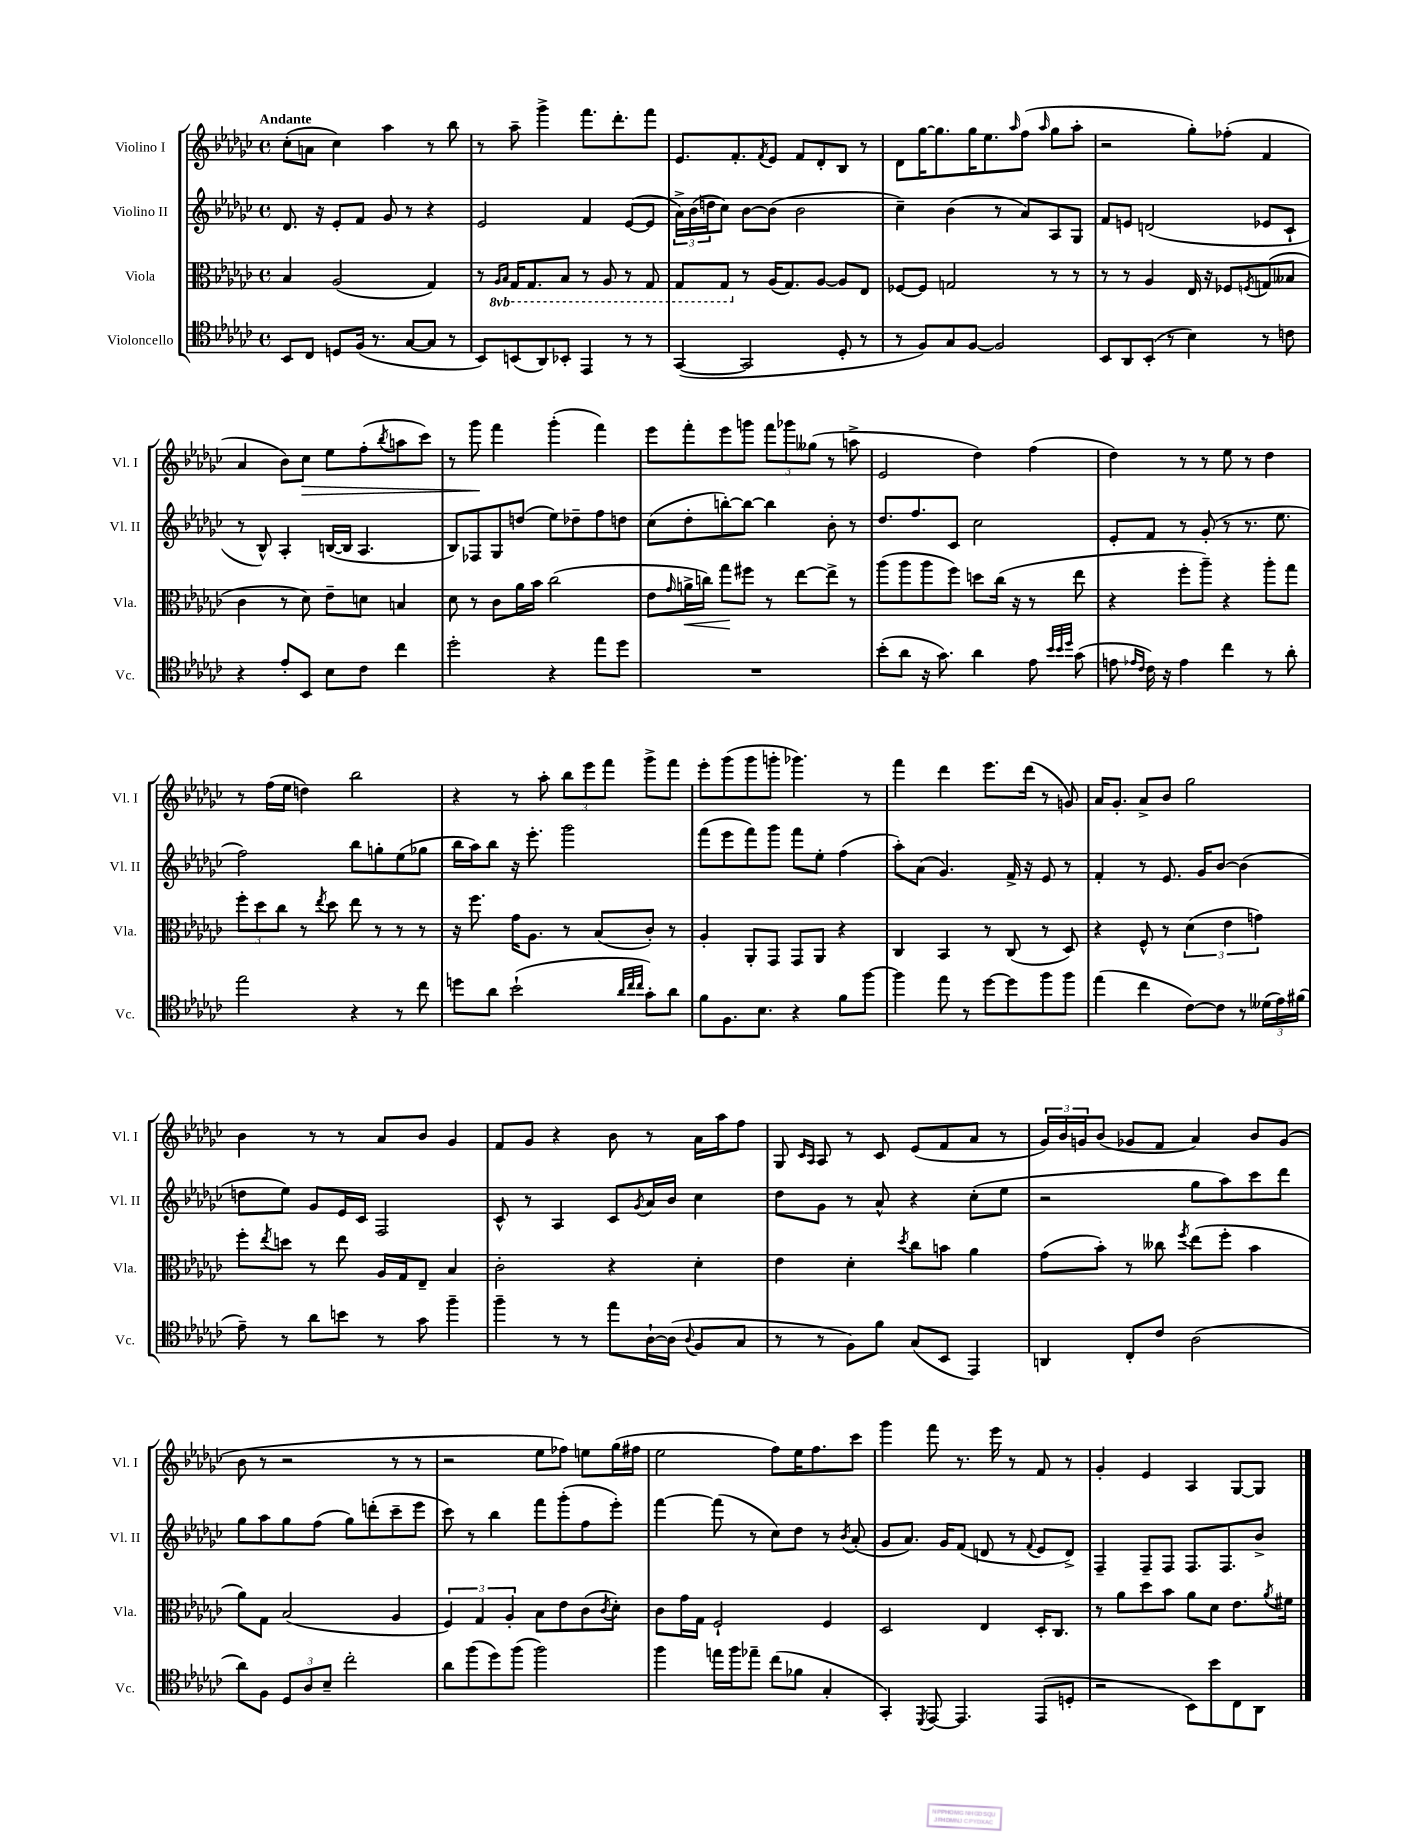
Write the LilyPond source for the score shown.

<<
\new StaffGroup <<
\new Staff = "s0" \with { instrumentName = "Violino I" shortInstrumentName = "Vl. I" } {
    \clef treble \key ges \major \defaultTimeSignature \time 4/4 \tempo "Andante"
    ces''8-.( a'8 ces''4) aes''4 r8 bes''8 |
    r8 aes''8-- ges'''4-> f'''8. des'''8.-. f'''8 |
    ees'8. f'8.-. \acciaccatura { f'8 } ees'8 f'8 des'8-. bes8 r8 |
    des'8 ges''16~ ges''8. ges''16 ees''8. \grace { aes''16 } f''8( \grace { aes''16 } ges''8 aes''8-. |
    r2 ges''8-.) fes''8-.( f'4 |
    aes'4 bes'8) ces''8\> ees''8 f''8-.( \acciaccatura { bes''8 } a''8 ces'''8) |
    r8 ges'''8\! f'''4 ges'''4-.( f'''4) |
    ees'''8 f'''8-. ees'''8 g'''8 \tuplet 3/2 { f'''8 ges'''8 geses''8( } r8 a''8-> |
    ees'2 des''4) f''4( |
    des''4) r8 r8 ees''8 r8 des''4 |
    r8 f''16( ees''16 d''4) bes''2 |
    r4 r8 aes''8-. \tuplet 3/2 { bes''8 ees'''8 f'''8 } ges'''8-> f'''8 |
    ees'''8-. ges'''8( ges'''8 g'''8-. ges'''4.) r8 |
    f'''4 des'''4 ees'''8. des'''16( r8 g'8) |
    aes'16 ges'8.-. aes'8-> bes'8 ges''2 |
    bes'4 r8 r8 aes'8 bes'8 ges'4 |
    f'8 ges'8 r4 bes'8 r8 aes'16 aes''16 f''8 |
    ges8 \grace { ces'16 aes16 } aes8 r8 ces'8 ees'8( f'8 aes'8 r8 |
    \tuplet 3/2 { ges'16) bes'16 g'16 } bes'8( ges'8 f'8 aes'4) bes'8 ges'8( |
    bes'8 r8 r2 r8 r8 |
    r2 ees''8 fes''8) e''8 ges''16( fis''16 |
    ees''2 f''8) ees''16 f''8. ces'''8 |
    ges'''4 f'''8 r8. ees'''16 r8 f'8 r8 |
    ges'4-. ees'4 aes4 ges8~ ges8 \bar "|." |
}
\new Staff = "s1" \with { instrumentName = "Violino II" shortInstrumentName = "Vl. II" } {
    \clef treble \key ges \major \defaultTimeSignature \time 4/4
    des'8. r16 ees'8-. f'8 ges'8 r8 r4 |
    ees'2 f'4 ees'8~( ees'8 |
    \tuplet 3/2 { aes'16->) bes'16( d''16 } ces''8) bes'8~ bes'8( bes'2 |
    ces''4--) bes'4( r8 aes'8) aes8 ges8 |
    f'8 e'8 d'2( ees'8 ces'8-! |
    r8 bes8-^) aes4-. b16~( b16 aes4. |
    bes8) fes8 ges8 d''8( ees''8) des''8-- f''8 d''8 |
    ces''8( des''8-. b''8~-.) b''8~ b''4 bes'8-. r8 |
    des''8. f''8. ces'8 ces''2 |
    ees'8-. f'8 r8 ges'8-.( r8 r8. ees''8. |
    f''2) bes''8 g''8-. ees''8( ges''8 |
    bes''16 aes''16) bes''8 r16 ees'''8.-. ges'''2 |
    f'''8( ees'''8 f'''8) ges'''8 f'''8 ees''8-. f''4( |
    aes''8-.) aes'8( ges'4.) f'16-> r16 ees'8 r8 |
    f'4-. r8 ees'8. ges'16 bes'8~ bes'4( |
    d''8 ees''8) ges'8 ees'16 ces'16 f2 |
    ces'8-^ r8 aes4 ces'8 \acciaccatura { ges'8 } aes'16 bes'16 ces''4 |
    des''8 ges'8 r8 aes'8-^ r4 ces''8-.( ees''8 |
    r2 ges''8 aes''8) ces'''8 des'''8 |
    ges''8 aes''8 ges''8 f''8( ges''8) d'''8-.( ces'''8-- ees'''8 |
    ces'''8) r8 bes''4 f'''8 ges'''8-.( f''8 ees'''8-.) |
    f'''4~ f'''8( r8 ces''8) des''8 r8 \acciaccatura { bes'8 } aes'8-.( |
    ges'8 aes'8.) ges'16 f'8( d'8 r8 \appoggiatura { f'8 } ees'8 d'8->) |
    f4-- f8-- f8 f8. f8. bes'8-> \bar "|." |
}
\new Staff = "s2" \with { instrumentName = "Viola" shortInstrumentName = "Vla." } {
    \clef alto \key ges \major \defaultTimeSignature \time 4/4 \set Staff.ottavationMarkups = #ottavation-simple-ordinals
    bes4 aes2( ges4) |
    r8 \ottava #-1 \grace { aes,16 bes,16 } ges,16 ges,8. bes,8 r8 aes,8 r8 ges,8 |
    ges,8 ges,8 \ottava #0 r8 aes16( ges8.) aes8~ aes8 ees8 |
    fes8~ fes8 g2 r8 r8 |
    r8 r8 aes4 ees16 r16 fes8 \acciaccatura { f8 } g8( beses8 |
    ces'4 r8 des'8) ees'8-- d'8 b4 |
    des'8 r8 ces'8 aes'16 bes'16 ces''2( |
    ees'8 \grace { ges'16 } a'16->\< c''16) ges''8\! fis''8 r8 ees''8~ ees''8-> r8 |
    aes''8( aes''8 aes''8 f''8) d''8 ces''16( r16 r8 ees''8 |
    r4 f''8-. aes''8--) r4 aes''8-. ges''8 |
    \tuplet 3/2 { f''8-. des''8 ces''8 } r8 \acciaccatura { ees''8 } des''8 ees''8 r8 r8 r8 |
    r16 f''8. ges'16 aes8. r8 bes8( ces'8-.) r8 |
    aes4-. aes,8-. ges,8 ges,8 aes,8 r4 |
    ces4 bes,4 r8 ces8( r8 des8) |
    r4 f8-^ r8 \tuplet 3/2 { des'4( ees'4 g'4) } |
    f''8-. \acciaccatura { ees''8 } d''8 r8 ees''8 aes16 ges16 ees8-- bes4 |
    ces'2-. r4 des'4-. |
    ees'4 des'4-. \acciaccatura { des''8 } ces''8 b'8 aes'4 |
    ges'8( bes'8-.) r8 ceses''8 \acciaccatura { f''8 } ees''8( f''8-. bes'4 |
    aes'8) ges8 bes2( aes4 |
    \tuplet 3/2 { f4) ges4 aes4-. } bes8 ees'8 ces'8( \acciaccatura { ces'8 } des'8-.) |
    ces'8 ges'16 ges16 f2-! f4 |
    des2 ees4 des16-. ces8. |
    r8 aes'8 des''8 bes'8 aes'8 des'8 ees'8. \acciaccatura { aes'8 } fis'16 \bar "|." |
}
\new Staff = "s3" \with { instrumentName = "Violoncello" shortInstrumentName = "Vc." } {
    \clef tenor \key ges \major \defaultTimeSignature \time 4/4
    bes,8 ces8 d8 f16( r8. ges8~ ges8 r8 |
    bes,8) b,8( aes,8) bes,8-. ees,4 r8 r8 |
    ges,4~( ges,2 des8-. r8 |
    r8 f8) ges8 f8~ f2 |
    bes,8 aes,8 bes,8-.( r8 bes4) r8 c'8 |
    r4 ees'8-. bes,8 bes8 ces'8 ces''4 |
    des''2-. r4 ees''8 des''8 |
    R1 |
    bes'8-.( aes'8 r16 ges'8.) aes'4 ees'8 \grace { bes'32 bes'32 des''32 } ges'8( |
    e'8 \grace { ees'16 ces'16 } ces'16) r16 ees'4 ces''4 r8 aes'8-. |
    ees''2 r4 r8 ces''8 |
    d''8 aes'8 bes'2-!( \grace { aes'32 ces''32 ces''32 } ges'8-.) aes'8 |
    f'8 f8. bes8. r4 f'8 f''8~ |
    f''4 ees''8 r8 des''8~ des''8 f''8 f''8 |
    ees''4( ces''4 ces'8~) ces'8 r8 \tuplet 3/2 { deses'16( ees'16) fis'16( } |
    ees'8--) r8 aes'8 b'8 r8 ges'8 f''4-- |
    f''4-- r8 r8 ees''8 aes16~-! aes16( \appoggiatura { aes8 } f8 ges8 |
    r8 r8 f8) f'8 ges8( bes,8 ees,4) |
    a,4 ces8-. ces'8 aes2( |
    aes'8) f8 \tuplet 3/2 { des8 aes8 bes8-- } ces''2-. |
    aes'8 f''8( des''8) f''8( f''2) |
    f''4 e''16 f''16 ees''8-- ces''8( fes'8 ges4-. |
    ges,4-.) \acciaccatura { des,8 } ees,8~ ees,4. ees,8( d8-. |
    r2 bes,8) bes'8 ces8 aes,8 \bar "|." |
}
>>
>>
\layout { \context { \Score \remove "Bar_number_engraver" } }
